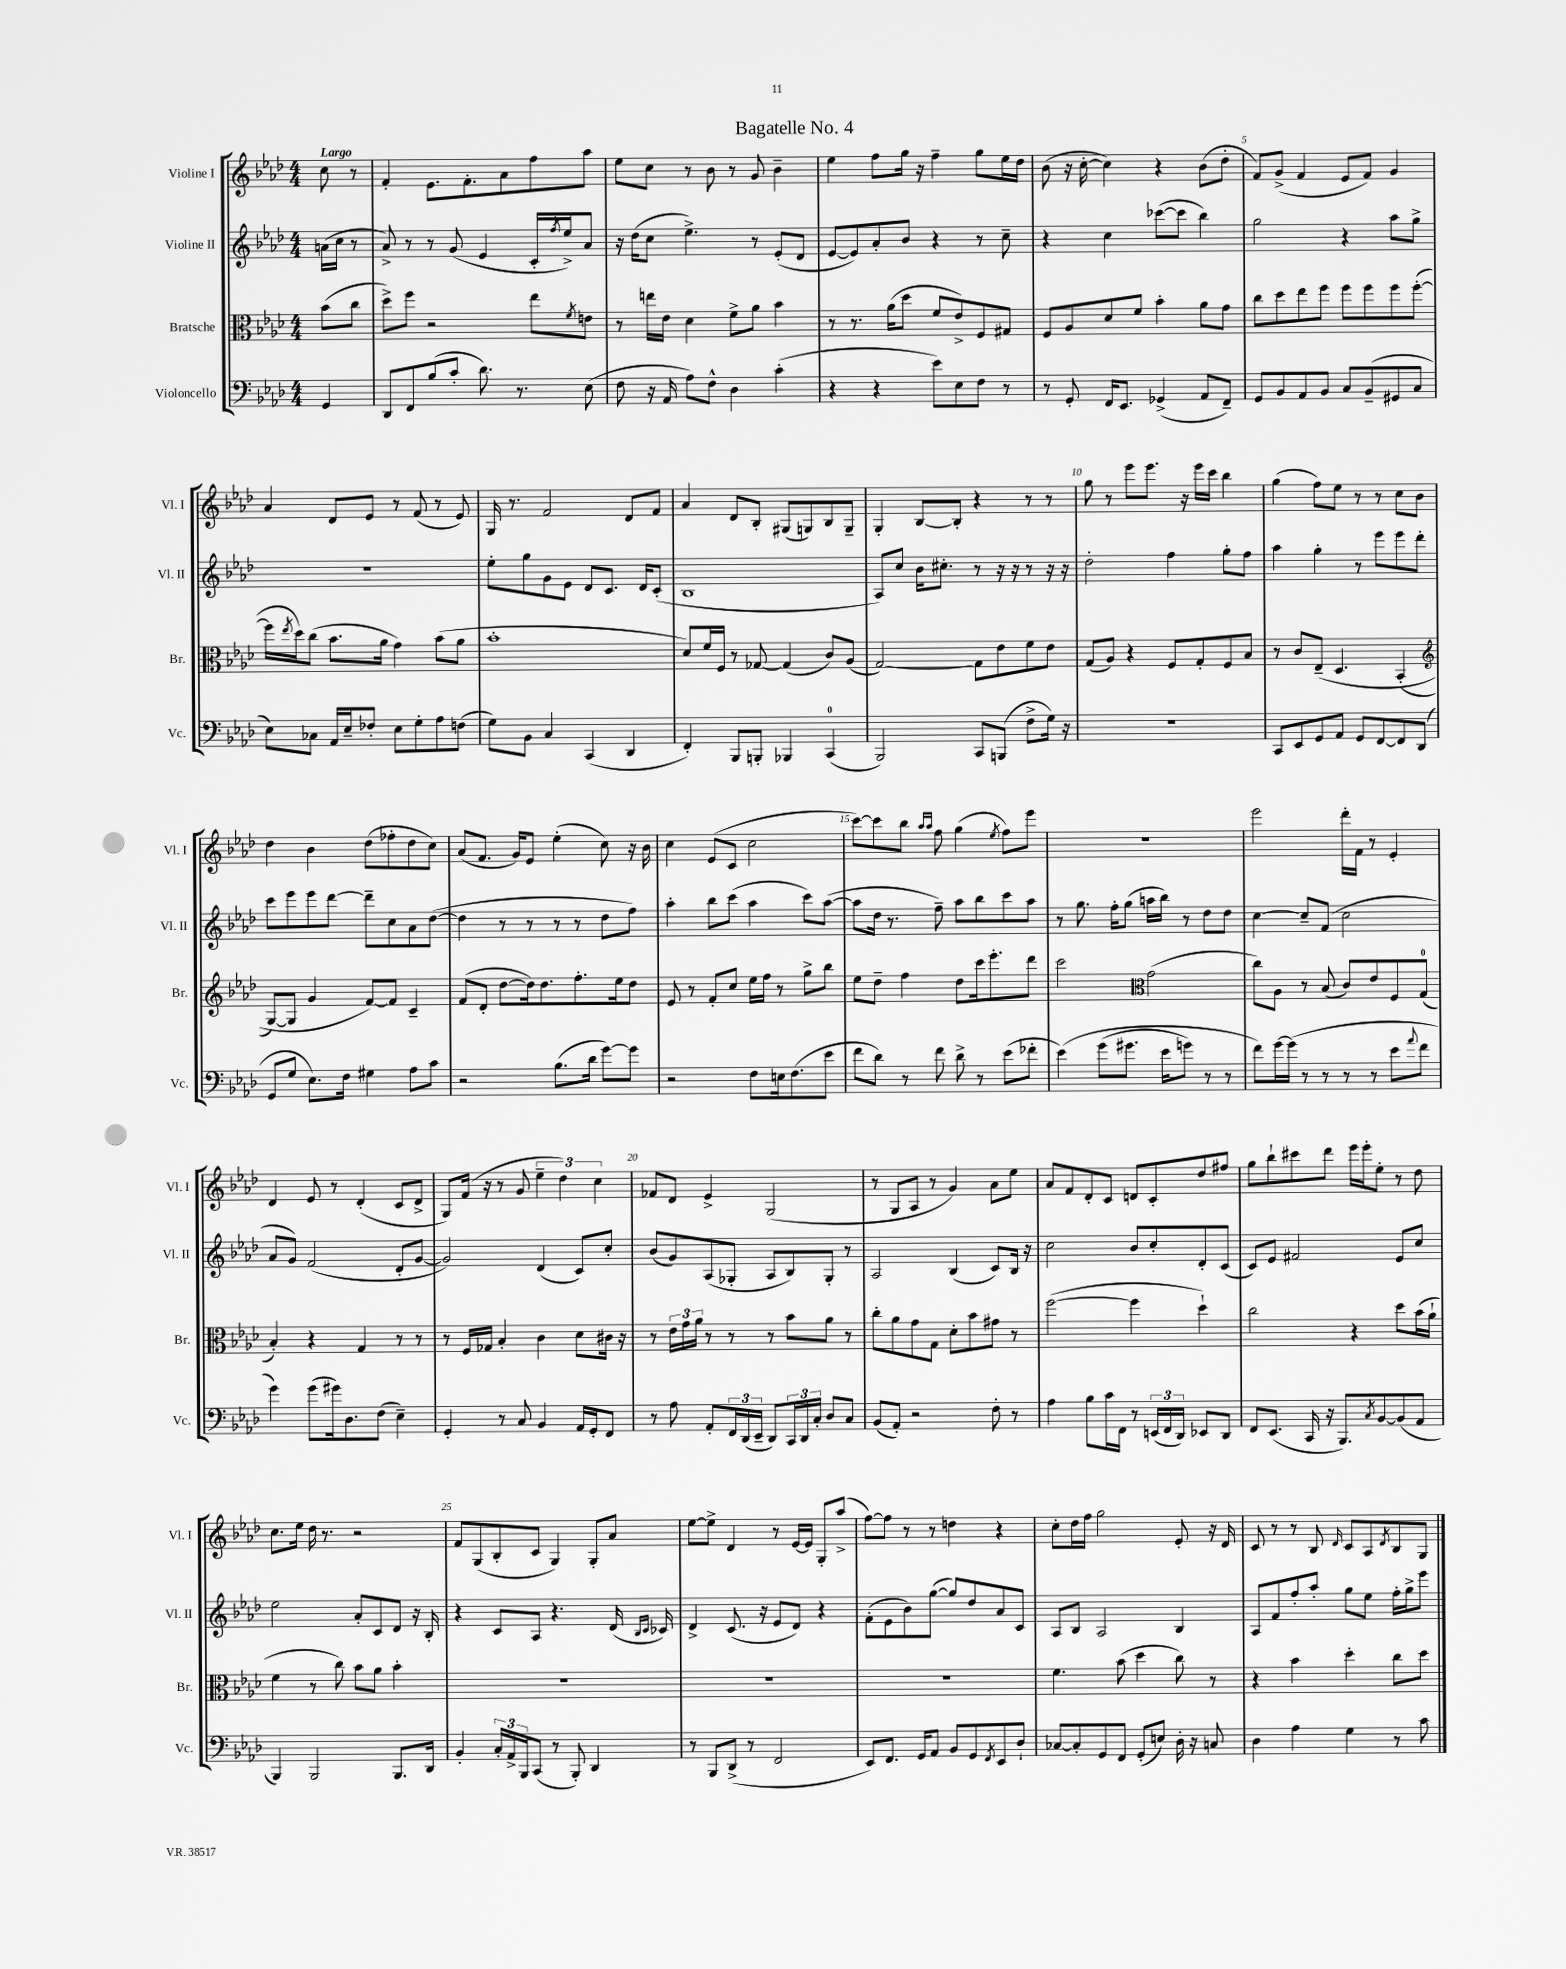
\header { title = "Bagatelle No. 4" }
<<
\new StaffGroup <<
\new Staff = "s0" \with { instrumentName = "Violine I" shortInstrumentName = "Vl. I" } {
    \clef treble \key aes \major \numericTimeSignature \time 4/4 \partial 4 \tempo "Largo"
    c''8 r8 |
    f'4-. ees'8. f'8.-. aes'8 f''8 aes''8 |
    ees''8 c''8 r8 bes'8 r8 g'8 bes'4-- |
    ees''4 f''8 g''16 r16 f''4-- g''8 ees''16 des''16 |
    bes'8( r16 c''16~-. c''4) r4 bes'8( des''8-. |
    f'8) g'8->( f'4 ees'8 f'8) g'4 |
    aes'4 des'8 ees'8 r8 f'8( r8 ees'8) |
    g16 r8. f'2 des'8 f'8 |
    aes'4 des'8 bes8-. gis8( g8) bes8 g8-- |
    g4-. bes8~ bes8-. r4 r8 r8 |
    g''8 r8 ees'''8 ees'''8. r16 ees'''16 c'''16 bes''4 |
    g''4( f''8) ees''8 r8 r8 c''8 bes'8 |
    des''4 bes'4 des''8( fes''8-. des''8 c''8) |
    aes'8( f'8. g'16) ees'8 ees''4-.( c''8) r16 bes'16 |
    c''4 ees'8( c'8 c''2 |
    c'''8~) c'''8 bes''8 \grace { aes''16 aes''16 } f''8 g''4( \acciaccatura { ees''8 } f''8) ees'''8 |
    R1 |
    ees'''2 des'''16-. f'16 r8 ees'4-. |
    des'4 ees'8 r8 des'4-.( c'8 des'8-> |
    g8) f'16( r16 r8 g'8 \tuplet 3/2 { ees''4-- des''4) c''4 } |
    fes'8 des'8 ees'4-> g2( |
    r8 g8 aes8 r8 g'4) aes'8 ees''8 |
    aes'8 f'8 des'8-. c'8 d'8 c'8-. des''8 fis''8 |
    g''8 bes''8-! cis'''8 des'''8 ees'''16 ees'''16-. ees''8-. r8 des''8 |
    c''8. ees''16 des''16 r8. r2 |
    f'8 g8( bes8-. c'8 g4) g8-. aes'8 |
    ees''8~ ees''8-> des'4 r8 ees'16~ ees'16 g8-. aes''8->( |
    f''8~) f''8 r8 r8 d''4 r4 |
    c''8-. des''16 f''16 g''2 ees'8-. r16 des'16 |
    c'8 r8 r8 bes8 \grace { des'16 } c'8 aes8 \acciaccatura { des'8 } bes8 g8 \bar "|." |
}
\new Staff = "s1" \with { instrumentName = "Violine II" shortInstrumentName = "Vl. II" } {
    \clef treble \key aes \major \numericTimeSignature \time 4/4 \partial 4
    a'16( c''16 r8 |
    aes'8->) r8 r8 g'8( ees'4 c'16-. \acciaccatura { f''8 } ees''16->) aes'8 |
    r16 des''16( c''8 ees''4.->) r8 ees'8-.( des'8 |
    ees'8~ ees'8) aes'8-. bes'8 r4 r8 c''8-- |
    r4 c''4 ces'''8~( ces'''8 bes''4) |
    g''2 r4 aes''8 g''8-> |
    R1 |
    ees''8-. g''8 g'8 ees'8 des'8 c'8. des'16 c'8-.( |
    bes1 |
    aes8) c''8 bes'16 cis''8.-. r8 r16 r16 r8 r16 r16 |
    des''2-. f''4 g''8-. f''8 |
    aes''4 g''4-. r8 ees'''8 ees'''8 des'''8-. |
    c'''8 ees'''8 ees'''8 des'''8~ des'''8-- c''8 aes'8 des''8~( |
    des''4 r8 r8 r8 r8 des''8 f''8) |
    aes''4-. bes''8 c'''8( aes''4 c'''8) aes''8~( |
    aes''8 des''16 r8. f''8--) aes''8 bes''8 c'''8 aes''8 |
    r8 g''8. f''16-. g''8( a''16 bes''16) r8 des''8 des''8 |
    c''4~ c''8-- f'8( c''2 |
    aes'8 g'8) f'2( des'8-. g'8~ |
    g'2) des'4( c'8) c''8-. |
    bes'8( g'8) aes8( ges8-. aes8 bes8) ges8-. r8 |
    aes2 bes4( c'8) bes16 r16 |
    c''2 bes'8 c''8-. des'8-. c'8( |
    c'8) ees'8 fis'2 ees'8 c''8 |
    ees''2 aes'8-. c'8 des'8 r16 bes16-. |
    r4 c'8 aes8 r4. des'16( \grace { bes16 c'16 } ces'16) |
    des'4-> c'8.( r16 ees'8 des'8) r4 |
    f'8-.( ees'8 bes'8) g''8~( g''8) des''8 aes'8 c'8 |
    aes8 bes8 aes2 bes4 |
    aes8 f'8 f''8-. aes''8-. g''8 ees''8 f''16-. g''16-> ees'''8 \bar "|." |
}
\new Staff = "s2" \with { instrumentName = "Bratsche" shortInstrumentName = "Br." } {
    \clef alto \key aes \major \numericTimeSignature \time 4/4 \partial 4
    bes'8( c''8 |
    des''8->) f''8 r2 ees''8 \acciaccatura { f'8 } e'8 |
    r8 e''16 ees'16 des'4 f'8-> aes'8 bes'4 |
    r8 r8. aes'16( des''8 f'8 ees'8->) f8 gis8 |
    f8 aes8 des'8 f'8 bes'4-. aes'8 g'8 |
    c''8 des''8 ees''8 f''8 f''8 f''8 f''8 f''8~-.( |
    f''16 \acciaccatura { ees''8 } des''16) c''8( bes'8. aes'16 g'4) bes'8( aes'8 |
    bes'1-. |
    des'8) f'16 f16 r8 ges8~ ges4( c'8) aes8( |
    g2~) g8 ees'8 f'8 ees'8 |
    g8( aes8) r4 f8 g8-. f8 bes8 |
    r8 c'8 ees8--\( des4. bes,4-.( |
    \clef treble g8~) g8 g'4 f'8~\) f'8 c'4-- |
    f'8( des'8-. des''8~ des''16) des''8. f''8.-. ees''16 des''8 |
    ees'8 r8 f'8-. c''8 ees''16 f''16 r8 g''8-> bes''8 |
    ees''8 des''8-- f''4 des''8 c'''16 ees'''8.-. des'''8 |
    c'''2 \clef alto g'2( |
    c''8) aes8 r8 bes8( c'8) ees'8 f8 g8-0( |
    bes4-.) r4 g4 r8 r8 |
    r8 f16 ges16 bes4-. c'4 des'8 cis'16 r16 |
    r8 \tuplet 3/2 { ees'16 g'16 aes'16 } r8 r8 r8 bes'8 aes'8 r8 |
    c''8-. aes'8 g'8 g8 des'8-. bes'8 gis'8 r8 |
    f''2~( f''4 des''4-!) |
    c''2 r4 des''8 bes'16( aes'16-! |
    f'4 r8 c''8) bes'8 aes'8 bes'4-. |
    R1 |
    R1 |
    R1 |
    f'4. bes'8( des''4 c''8) r8 |
    r4 bes'4 des''4-. c''8 des''8 \bar "|." |
}
\new Staff = "s3" \with { instrumentName = "Violoncello" shortInstrumentName = "Vc." } {
    \clef bass \key aes \major \numericTimeSignature \time 4/4 \partial 4
    g,4 |
    des,8 f,8 bes8( c'8-. des'8.) r8. ees8( |
    f8 r16 aes,16 aes8) f8-^ des4 c'4-.( |
    r4 r4 ees'8) ees8 f8 r8 |
    r8 g,8-. f,16 ees,8. ges,4->( aes,8 f,8--) |
    g,8 bes,8 aes,8 bes,8 c8 bes,8--( gis,8 c8 |
    ees8) ces8 aes,16 ees16-- fes8-. ees8 g8-. aes8 f8( |
    g8) bes,8 c4 c,4( des,4 |
    f,4-.) bes,,8 b,,8-. bes,,4 c,4-0( |
    bes,,2) c,8 b,,8( f8-> g16) r16 |
    R1 |
    c,8 ees,8 g,8 aes,8 g,8 f,8~ f,8 des,8( |
    g,8 g8 ees8.) f16 gis4 aes8 c'8 |
    r2 bes8.( des'16 g'8~) g'8 |
    r2 f8 e16 f8.( ees'8 |
    f'8 des'8) r8 f'8 des'8-> r8 ees'8( fes'8-. |
    ees'4)\( g'8( gis'8. ees'16 g'8) r8 r8 |
    f'8\) g'16~ g'16( r8 r8 r8 r8 ees'8 \appoggiatura { aes'8 } f'8 |
    g'4) g'8( gis'16) des8. f8( ees4--) |
    g,4-. r8 c8 bes,4 aes,16 g,16-. f,8 |
    r8 aes8 aes,8-. \tuplet 3/2 { f,16 des,16( ees,16-- } des,8) \tuplet 3/2 { c,16 des,16 c16-. } des8 c8 |
    bes,8( aes,8-.) r2 f8-. r8 |
    aes4 bes8 c'16 f,16 r8 \tuplet 3/2 { e,16( f,16 des,16) } ees,8 des,8 |
    f,8 ees,8.( c,16 r16 bes,,8.) \acciaccatura { c8 } bes,8~ bes,8( aes,8 |
    bes,,4) bes,,2 bes,,8. des,16 |
    bes,4-. \tuplet 3/2 { c16-. aes,16-> bes,,16 } c,8( r8 bes,,8-.) des,4 |
    r8 bes,,8 des,8->( r8 f,2 |
    ees,8) f,8. g,16 aes,8 bes,8 g,8 \acciaccatura { f,8 } ees,8 des8-! |
    ces8~ ces8-. g,8 f,8 g,8-.( e8) des16-. r16 c8 |
    des4 aes4 g4 r8 c'8 \bar "|." |
}
>>
>>
\layout { \context { \Score \override BarNumber.break-visibility = ##(#f #t #t) barNumberVisibility = #(every-nth-bar-number-visible 5) } }
